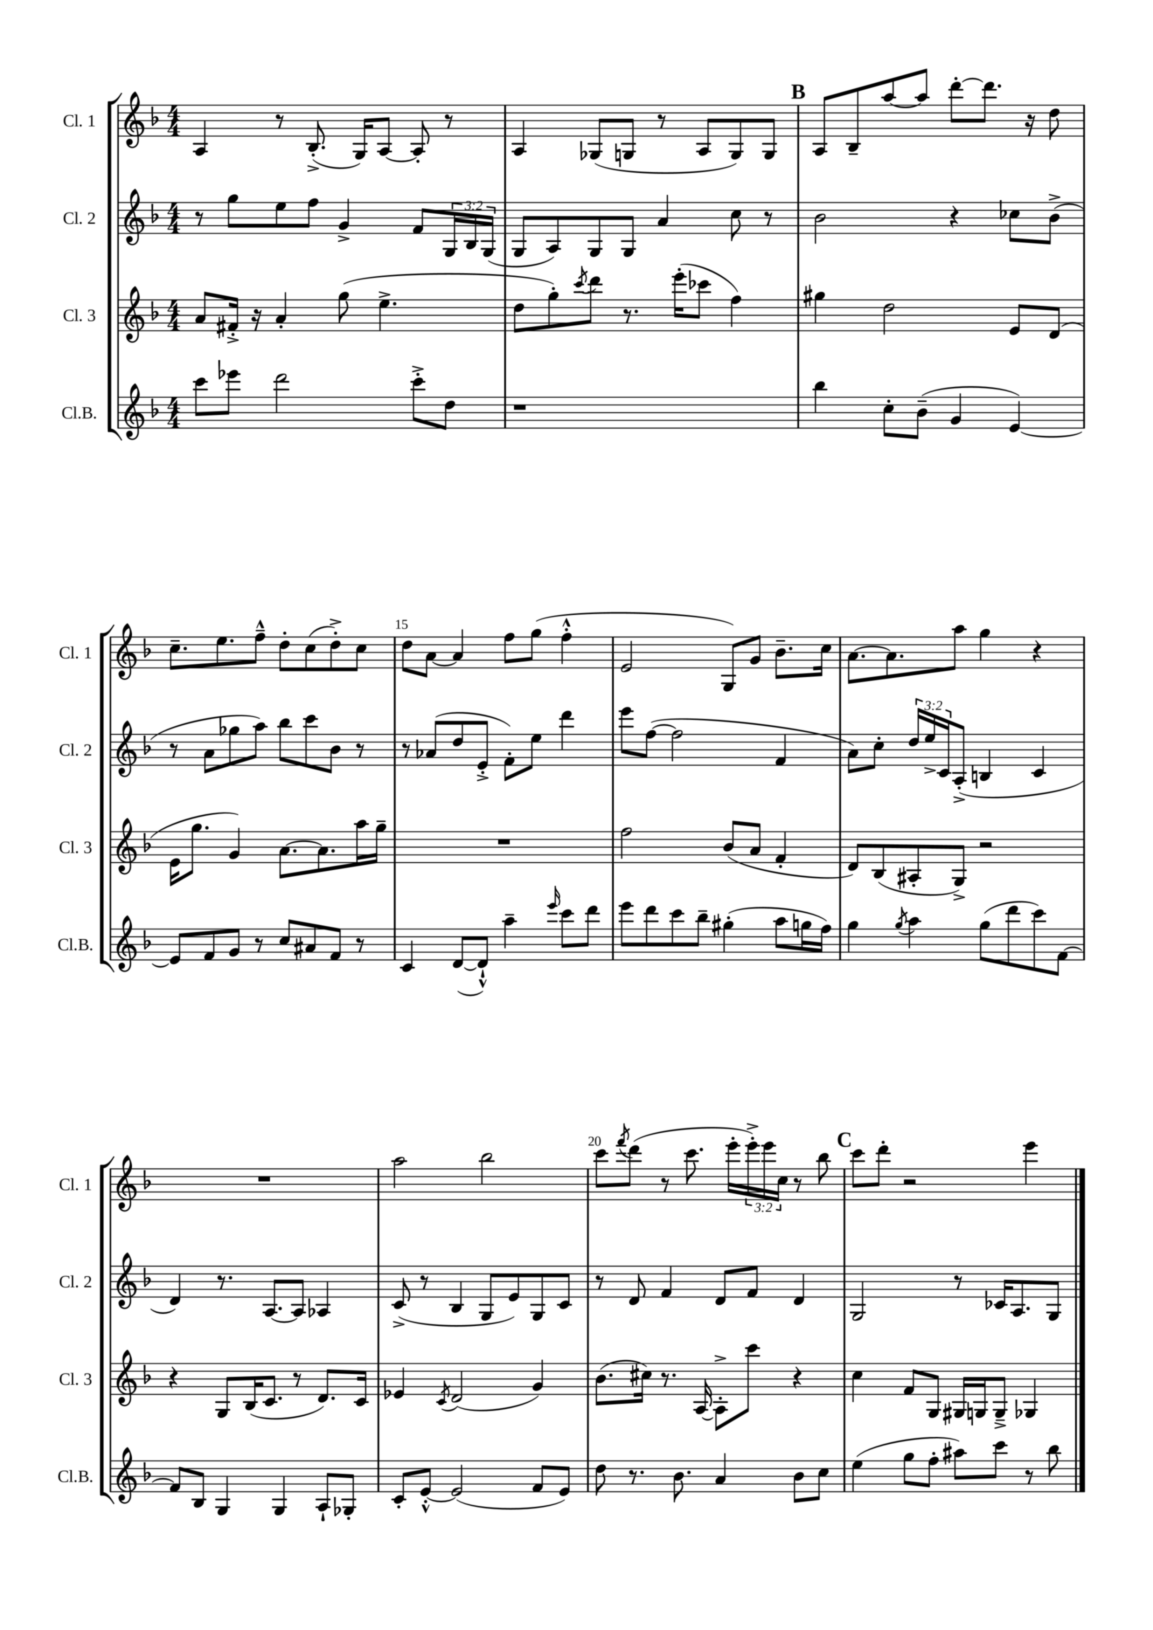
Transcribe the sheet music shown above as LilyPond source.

<<
\new StaffGroup <<
\new Staff = "s0" \with { instrumentName = "Cl. 1" shortInstrumentName = "Cl. 1" } {
    \clef treble \key f \major \numericTimeSignature \time 4/4 \override Staff.TupletNumber.text = #tuplet-number::calc-fraction-text
    a4 r8 bes8.-.->( g16) a8~ a8-. r8 |
    a4 ges8( g8 r8 a8 g8) g8 |
    \mark \markup { \bold "B" } a8 bes8-- a''8~ a''8 d'''8~-. d'''8. r16 d''8 |
    c''8.-- e''8. f''8---^ d''8-. c''8( d''8-.->) c''8 |
    d''8 a'8~ a'4 f''8 g''8( f''4-.-^ |
    e'2 g8) g'8 bes'8.-- c''16 |
    a'8.~ a'8. a''8 g''4 r4 |
    R1 |
    a''2 bes''2 |
    c'''8 \acciaccatura { f'''8 } d'''8( r8 c'''8. e'''16-. \tuplet 3/2 { e'''16-.->) e'''16 c''16 } r8 bes''8 |
    \mark \markup { \bold "C" } c'''8 d'''8-. r2 e'''4 \bar "|." |
}
\new Staff = "s1" \with { instrumentName = "Cl. 2" shortInstrumentName = "Cl. 2" } {
    \clef treble \key f \major \numericTimeSignature \time 4/4 \override Staff.TupletNumber.text = #tuplet-number::calc-fraction-text
    r8 g''8 e''8 f''8 g'4-> f'8 \tuplet 3/2 { g16 bes16 g16( } |
    g8 a8) g8 g8 a'4 c''8 r8 |
    \mark \markup { \bold "B" } bes'2 r4 ces''8 bes'8->( |
    r8 a'8 ges''8 a''8) bes''8 c'''8 bes'8 r8 |
    r8 aes'8( d''8 e'8-.-> f'8-.) e''8 d'''4 |
    e'''8 f''8~( f''2 f'4 |
    a'8) c''8-. \tuplet 3/2 { d''16 e''16-> c'16 } a8-.->( b4 c'4 |
    d'4) r8. a8.~ a8 aes4 |
    c'8->( r8 bes4 g8 e'8) g8 c'8 |
    r8 d'8 f'4 d'8 f'8 d'4 |
    \mark \markup { \bold "C" } g2 r8 ces'16 a8. g8 \bar "|." |
}
\new Staff = "s2" \with { instrumentName = "Cl. 3" shortInstrumentName = "Cl. 3" } {
    \clef treble \key f \major \numericTimeSignature \time 4/4
    a'8 fis'16-.-> r16 a'4-. g''8( e''4.-> |
    d''8 g''8-.) \acciaccatura { c'''8 } d'''8 r8. e'''16-.( ces'''8 f''4) |
    \mark \markup { \bold "B" } gis''4 d''2 e'8 d'8( |
    e'16 g''8. g'4) a'8.~ a'8. a''16 g''16-- |
    R1 |
    f''2 bes'8( a'8 f'4-. |
    d'8) bes8( ais8-. g8->) r2 |
    r4 g8 bes16( c'8. r8 d'8.) c'16 |
    ees'4 \acciaccatura { c'8 } d'2( g'4) |
    bes'8.( cis''16) r8. a16~ a8-.-> c'''8 r4 |
    \mark \markup { \bold "C" } c''4 f'8 g8 gis16 g16 g8---> ges4 \bar "|." |
}
\new Staff = "s3" \with { instrumentName = "Cl.B." shortInstrumentName = "Cl.B." } {
    \clef treble \key f \major \numericTimeSignature \time 4/4
    c'''8 ees'''8 d'''2 c'''8-.-> d''8 |
    r1 |
    \mark \markup { \bold "B" } bes''4 c''8-. bes'8--( g'4 e'4~) |
    e'8 f'8 g'8 r8 c''8 ais'8 f'8 r8 |
    c'4 d'8~( d'8-!-^) a''4-- \grace { e'''16 } c'''8 d'''8 |
    e'''8 d'''8 c'''8 bes''8-- gis''4-.( a''8 g''16 f''16) |
    g''4 \acciaccatura { g''8 } a''4 g''8( d'''8 c'''8) f'8~ |
    f'8 bes8 g4 g4 a8-! ges8-. |
    c'8-. e'8~-.-^ e'2( f'8 e'8) |
    d''8 r8. bes'8. a'4 bes'8 c''8 |
    \mark \markup { \bold "C" } e''4( g''8 f''8-. ais''8) c'''8 r8 bes''8 \bar "|." |
}
>>
>>
\layout { \context { \Score currentBarNumber = #11 \override BarNumber.break-visibility = ##(#f #t #t) barNumberVisibility = #(every-nth-bar-number-visible 5) } }
